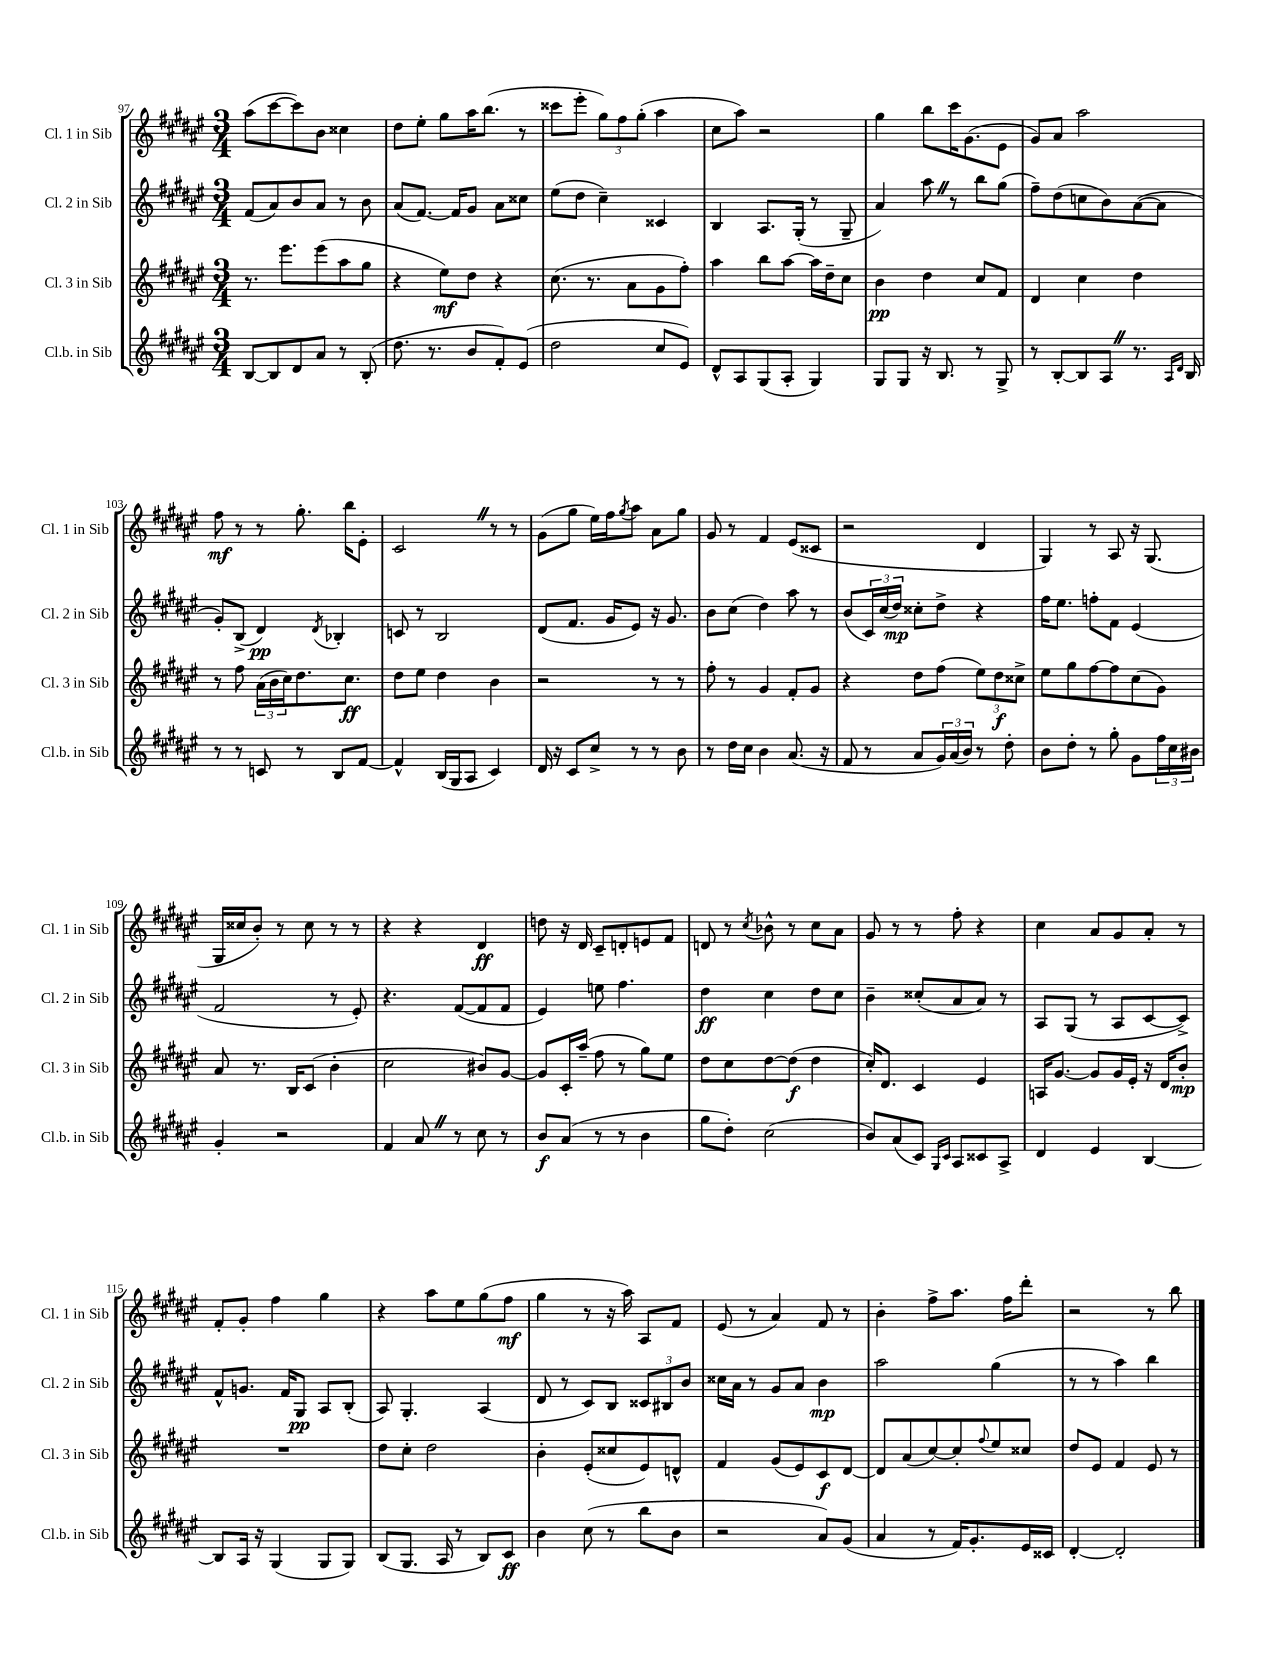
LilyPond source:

<<
\new StaffGroup <<
\new Staff = "s0" \with { instrumentName = "Cl. 1 in Sib" shortInstrumentName = "Cl. 1 in Sib" } {
    \clef treble \key fis \major \numericTimeSignature \time 3/4
    ais''8( cis'''8~ cis'''8) b'8 cisis''4 |
    dis''8 eis''8-. gis''8 ais''16 b''8.( r8 |
    cisis'''8 eis'''8-. \tuplet 3/2 { gis''8) fis''8 gis''8-.( } ais''4 |
    cis''8 ais''8) r2 |
    gis''4 b''8 cis'''16 gis'8.( eis'8 |
    gis'8) ais'8 ais''2 |
    fis''8\mf r8 r8 gis''8.-. b''16 eis'8-. |
    cis'2 \once \override BreathingSign.text = \markup { \musicglyph "scripts.caesura.straight" } \breathe r8 r8 |
    gis'8( gis''8 eis''16) fis''16 \acciaccatura { gis''8 } ais''8 ais'8 gis''8 |
    gis'8 r8 fis'4 eis'8( cisis'8 |
    r2 dis'4 |
    gis4) r8 ais8 r16 gis8.( |
    gis16 cisis''16 b'8-.) r8 cisis''8 r8 r8 |
    r4 r4 dis'4\ff |
    d''8 r16 dis'16 cis'8-- d'8-. e'8 fis'8 |
    d'8 r8 \acciaccatura { cis''8 } bes'8-^ r8 cis''8 ais'8 |
    gis'8 r8 r8 fis''8-. r4 |
    cis''4 ais'8 gis'8 ais'8-. r8 |
    fis'8-. gis'8-. fis''4 gis''4 |
    r4 ais''8 eis''8 gis''8( fis''8\mf |
    gis''4 r8 r16 ais''16) ais8 fis'8 |
    eis'8( r8 ais'4) fis'8 r8 |
    b'4-. fis''8-> ais''8. fis''16 dis'''8-. |
    r2 r8 b''8 \bar "|." |
}
\new Staff = "s1" \with { instrumentName = "Cl. 2 in Sib" shortInstrumentName = "Cl. 2 in Sib" } {
    \clef treble \key fis \major \numericTimeSignature \time 3/4
    fis'8( ais'8) b'8 ais'8 r8 b'8 |
    ais'8( fis'8.~) fis'16 gis'8 ais'8 cisis''8 |
    eis''8( dis''8 cis''4--) cisis'4 |
    b4 ais8. gis16-.( r8 gis8-- |
    ais'4) ais''8 \once \override BreathingSign.text = \markup { \musicglyph "scripts.caesura.straight" } \breathe r8 b''8 gis''8( |
    fis''8--) dis''8( c''8 b'8) ais'8~( ais'8 |
    gis'8-.) b8->( dis'4\pp) \acciaccatura { dis'8 } bes4-. |
    c'8 r8 b2 |
    dis'8( fis'8. gis'16 eis'8) r16 gis'8. |
    b'8 cis''8( dis''4) ais''8 r8 |
    b'8( \tuplet 3/2 { cis'16) cis''16( dis''16\mp) } cisis''8-. dis''8-> r4 |
    fis''16 eis''8. f''8-. fis'8 eis'4( |
    fis'2 r8 eis'8-.) |
    r4. fis'8~( fis'8 fis'8 |
    eis'4) e''8 fis''4. |
    dis''4\ff cis''4 dis''8 cis''8 |
    b'4-- cisis''8-.( ais'8 ais'8) r8 |
    ais8 gis8( r8 ais8 cis'8~ cis'8->) |
    fis'8-^ g'8. fis'16 gis8\pp ais8 b8-.( |
    ais8) gis4.-. ais4( |
    dis'8 r8 cis'8) b8 \tuplet 3/2 { cisis'8 bis8 b'8 } |
    cisis''16 ais'16 r8 gis'8 ais'8 b'4\mp |
    ais''2 gis''4( |
    r8 r8 ais''4) b''4 \bar "|." |
}
\new Staff = "s2" \with { instrumentName = "Cl. 3 in Sib" shortInstrumentName = "Cl. 3 in Sib" } {
    \clef treble \key fis \major \numericTimeSignature \time 3/4
    r8. eis'''8. eis'''8( ais''8 gis''8 |
    r4 eis''8\mf) dis''8 r4 |
    cis''8.( r8. ais'8 gis'8 fis''8-.) |
    ais''4 b''8 ais''8~ ais''16 dis''16-- cis''8 |
    b'4\pp dis''4 cis''8 fis'8 |
    dis'4 cis''4 dis''4 |
    r8 fis''8 \tuplet 3/2 { ais'16( b'16 cis''16) } dis''8. cis''8.\ff |
    dis''8 eis''8 dis''4 b'4 |
    r2 r8 r8 |
    fis''8-. r8 gis'4 fis'8-. gis'8 |
    r4 dis''8 fis''8( \tuplet 3/2 { eis''8) dis''8\f cisis''8-> } |
    eis''8 gis''8 fis''8~ fis''8 cis''8( gis'8) |
    ais'8 r8. b16 cis'8( b'4-. |
    cis''2 bis'8) gis'8~ |
    gis'8 cis'16-. ais''16--( fis''8 r8 gis''8) eis''8 |
    dis''8 cis''8 dis''8~ dis''8\f( dis''4 |
    cis''16-.) dis'8. cis'4 eis'4 |
    a16 gis'8.~ gis'8 gis'16 eis'16-. r16 dis'16 b'8-.\mp |
    R2. |
    dis''8 cis''8-. dis''2 |
    b'4-. eis'8-.( cisis''8 eis'8) d'8-^ |
    fis'4 gis'8( eis'8) cis'8\f dis'8~ |
    dis'8 ais'8( cis''8~) cis''8-. \appoggiatura { fis''8 } eis''8 cisis''8 |
    dis''8 eis'8 fis'4 eis'8 r8 \bar "|." |
}
\new Staff = "s3" \with { instrumentName = "Cl.b. in Sib" shortInstrumentName = "Cl.b. in Sib" } {
    \clef treble \key fis \major \numericTimeSignature \time 3/4
    b8~ b8 dis'8 ais'8 r8 b8-.( |
    dis''8. r8. b'8 fis'8-.) eis'8( |
    dis''2 cis''8 eis'8) |
    dis'8-^ ais8 gis8( ais8-. gis4) |
    gis8 gis8 r16 b8. r8 gis8-> |
    r8 b8~-. b8 ais8 \once \override BreathingSign.text = \markup { \musicglyph "scripts.caesura.straight" } \breathe r8. \grace { ais16 dis'16 } b16 |
    r8 r8 c'8 r8 b8 fis'8~ |
    fis'4-^ b16( gis16 ais8 cis'4) |
    dis'16 r16 cis'8 cis''8-> r8 r8 b'8 |
    r8 dis''16 cis''16 b'4 ais'8.( r16 |
    fis'8 r8 ais'8 \tuplet 3/2 { gis'16) ais'16( b'16) } r8 dis''8-. |
    b'8 dis''8-. r8 gis''8-. gis'8 \tuplet 3/2 { fis''16 cis''16 bis'16 } |
    gis'4-. r2 |
    fis'4 ais'8 \once \override BreathingSign.text = \markup { \musicglyph "scripts.caesura.straight" } \breathe r8 cis''8 r8 |
    b'8\f ais'8( r8 r8 b'4 |
    gis''8 dis''8-.) cis''2( |
    b'8) ais'8( cis'8) \grace { gis16 cis'16 } ais8 cisis'8 ais8-> |
    dis'4 eis'4 b4~ |
    b8 ais16 r16 gis4( gis8 gis8) |
    b8( gis8. ais16 r8 b8) cis'8\ff |
    b'4 cis''8( r8 b''8 b'8 |
    r2 ais'8) gis'8( |
    ais'4 r8 fis'16) gis'8.-. eis'16 cisis'16 |
    dis'4~-. dis'2-. \bar "|." |
}
>>
>>
\layout { \context { \Score currentBarNumber = #97 } }
